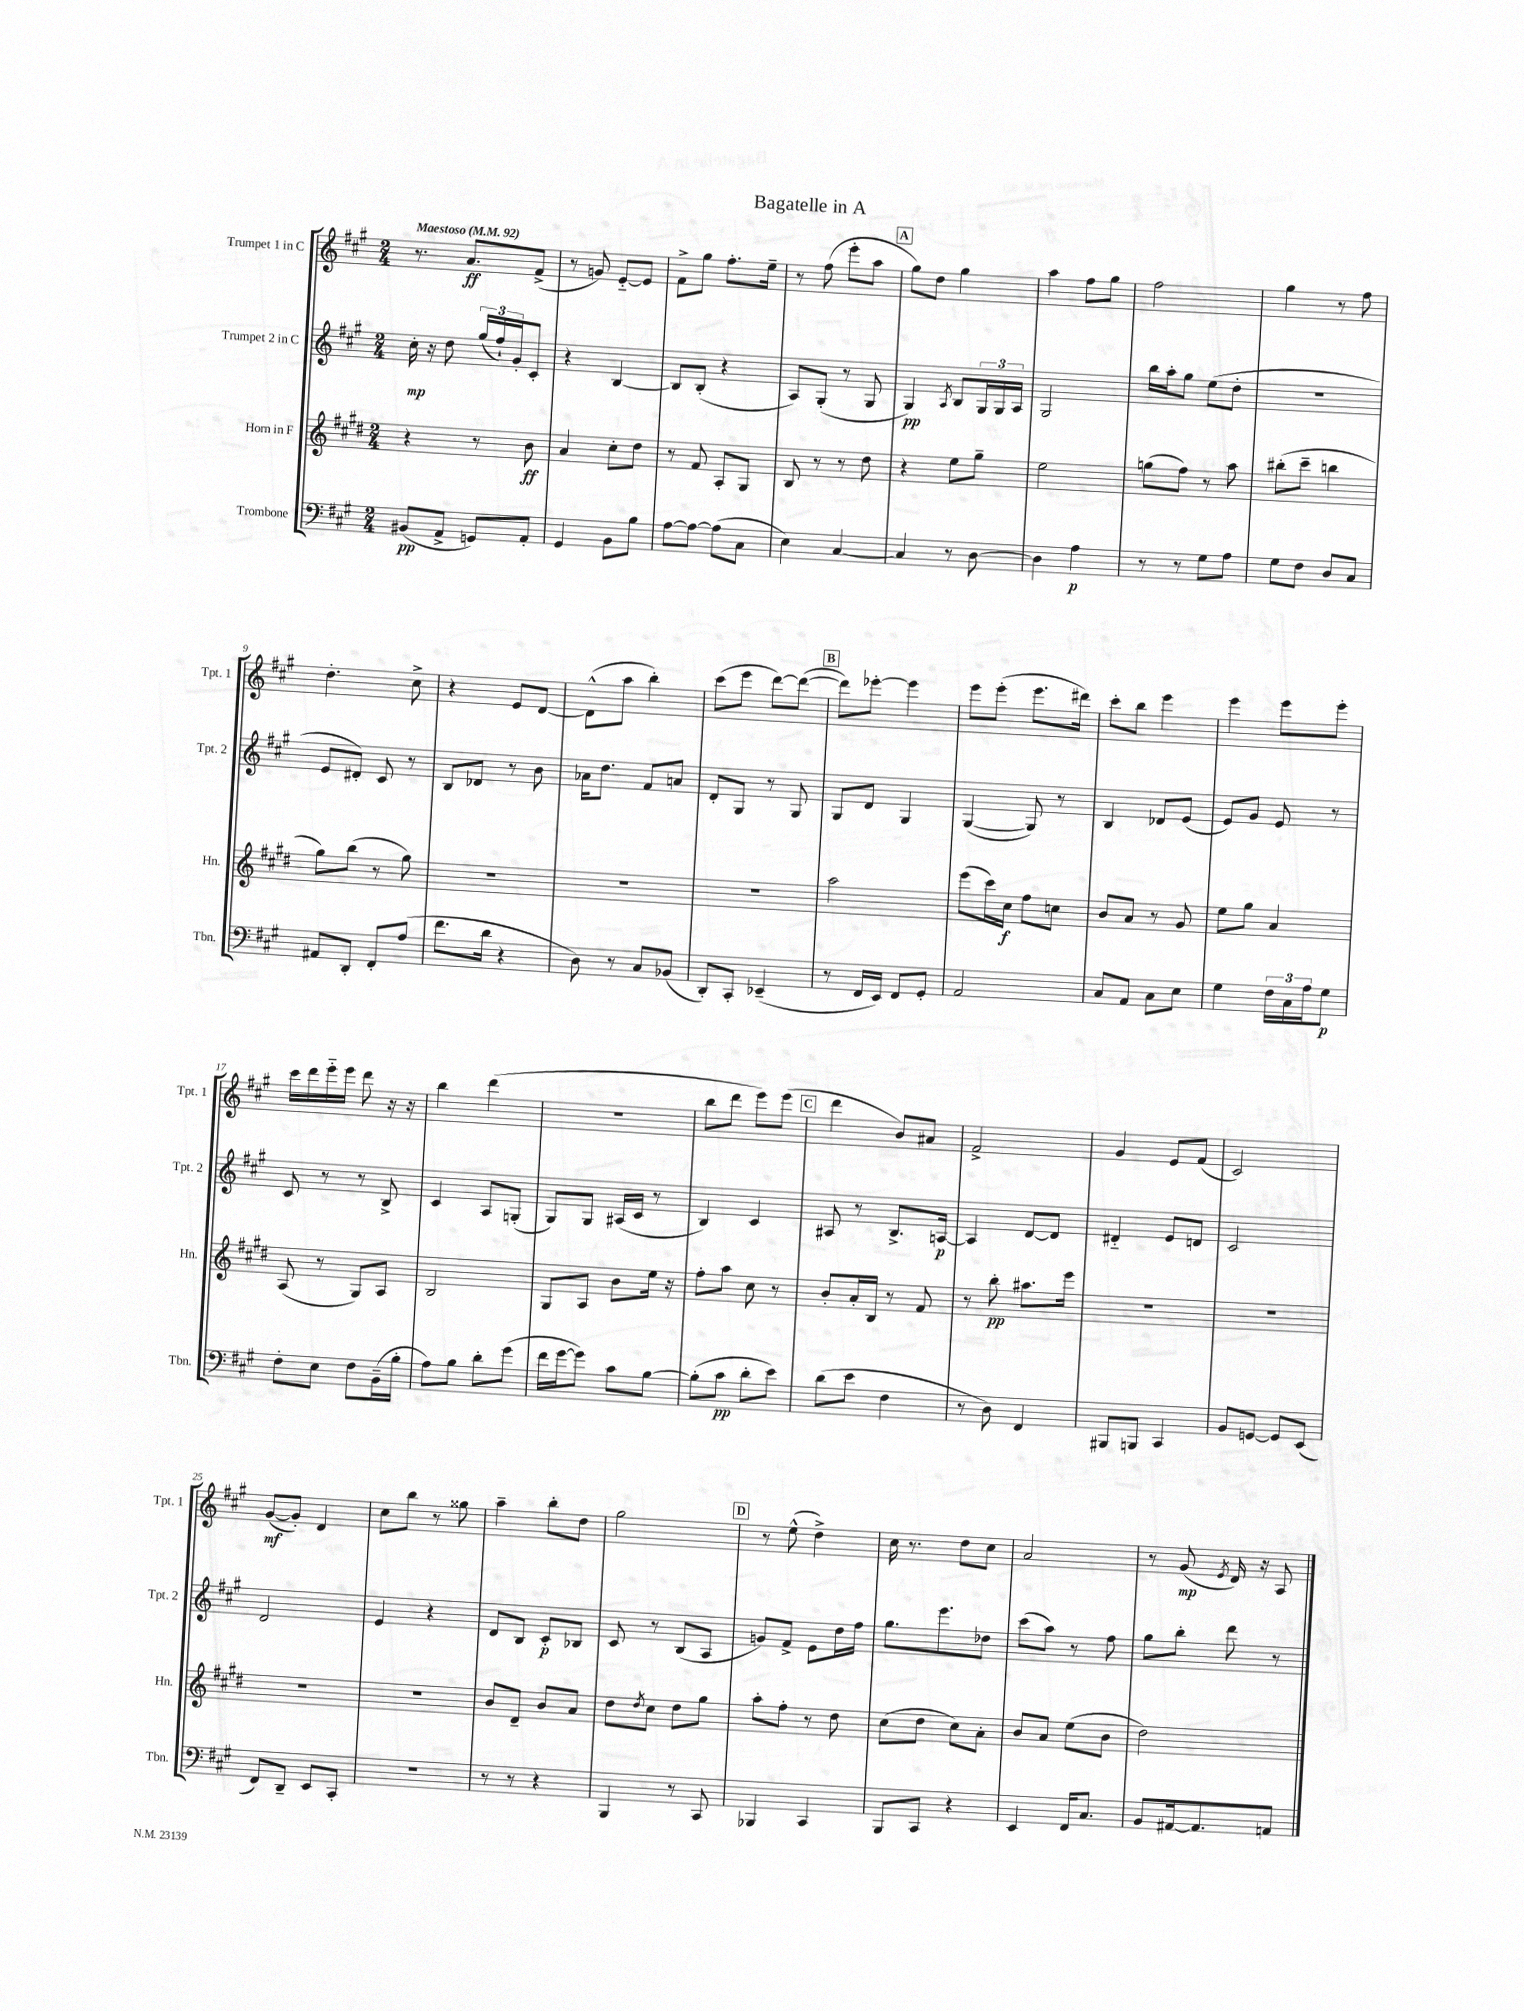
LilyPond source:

\header { title = "Bagatelle in A" }
<<
\new StaffGroup <<
\new Staff = "s0" \with { instrumentName = "Trumpet 1 in C" shortInstrumentName = "Tpt. 1" } {
    \clef treble \key a \major \numericTimeSignature \time 2/4 \tempo "Maestoso" 4 = 92
    r8. a'8.\ff fis'8->( |
    r8 g'8) e'8~-_ e'8 |
    fis'8-> gis''8 fis''8.-. e''16-- |
    r8 fis''8( e'''8-. a''8 |
    \mark \markup { \box "A" } gis''8) d''8 gis''4 |
    a''4 fis''8 gis''8 |
    fis''2 |
    gis''4 r8 fis''8 |
    d''4.-. cis''8-> |
    r4 e'8 d'8~ |
    d'8-^( a''8 b''4-.) |
    cis'''8( e'''8 d'''8~) d'''8~( |
    \mark \markup { \box "B" } d'''8) ees'''8~-. ees'''4 |
    e'''8 e'''8-.( e'''8. dis'''16) |
    cis'''8-. b''8 e'''4 |
    e'''4 e'''8 e'''8-. |
    cis'''16 d'''16 e'''16-_ e'''16 d'''8 r16 r16 |
    b''4 d'''4( |
    r2 |
    b''8 d'''8 e'''8) e'''8( |
    \mark \markup { \box "C" } d'''4 b'8) ais'8 |
    fis'2-> |
    gis'4 e'8 fis'8( |
    cis'2) |
    gis'8~\mf( gis'8-.) d'4 |
    cis''8 b''8 r8 gisis''8 |
    a''4-- b''8-. d''8 |
    gis''2 |
    \mark \markup { \box "D" } r8 e''8-^( d''4->) |
    cis''16 r8. d''8 cis''8 |
    a'2 |
    r8 gis'8\mp( \acciaccatura { e'8 } d'16) r16 a8 \bar "|." |
}
\new Staff = "s1" \with { instrumentName = "Trumpet 2 in C" shortInstrumentName = "Tpt. 2" } {
    \clef treble \key a \major \numericTimeSignature \time 2/4
    cis''16-.\mp r16 d''8 \tuplet 3/2 { gis''16( fis''16-!) gis'16-. } cis'8-. |
    r4 b4~ |
    b8 b8-.( r4 |
    a8) gis8-.( r8 gis8 |
    \mark \markup { \box "A" } gis4\pp) \acciaccatura { a8 } b8 \tuplet 3/2 { gis16 gis16 a16 } |
    gis2 |
    b''16 a''16-. gis''8 e''8( d''8-. |
    r2 |
    e'8 dis'8-.) cis'8 r8 |
    b8 des'8 r8 b'8 |
    aes'16 d''8. fis'8 a'8 |
    d'8-. gis8 r8 gis8 |
    \mark \markup { \box "B" } gis8 d'8 gis4 |
    gis4~( gis8) r8 |
    b4 des'8 e'8( |
    e'8) gis'8 e'8 r8 |
    cis'8 r8 r8 b8-> |
    cis'4 a8 g8-.( |
    gis8) gis8 ais16( cis'16 r8 |
    b4) cis'4 |
    \mark \markup { \box "C" } ais8 r8 b8.-> a16~\p |
    a4 d'8~ d'8 |
    dis'4-_ e'8 d'8 |
    cis'2 |
    d'2 |
    e'4 r4 |
    d'8 b8 cis'8-.\p bes8 |
    cis'8 r8 b8( a8 |
    \mark \markup { \box "D" } g'8) fis'8-> e'8 d''16 fis''16 |
    gis''8. e'''8. des''8 |
    cis'''8( a''8) r8 fis''8 |
    gis''8 b''8-. d'''8 r8 \bar "|." |
}
\new Staff = "s2" \with { instrumentName = "Horn in F" shortInstrumentName = "Hn." } {
    \clef treble \key e \major \numericTimeSignature \time 2/4
    r4 r8 b'8\ff |
    a'4 cis''8-. dis''8 |
    r8 fis'8 a8-. gis8 |
    b8 r8 r8 dis''8 |
    \mark \markup { \box "A" } r4 e''8 gis''8-- |
    e''2 |
    g''8( fis''8) r8 a''8 |
    bis''8-.( cis'''8-- b''4 |
    gis''8) b''8( r8 gis''8) |
    R2 |
    R2 |
    r2 |
    \mark \markup { \box "B" } a''2 |
    e'''8( cis'''16) cis''16\f fis''8 c''8 |
    b'8 a'8 r8 gis'8 |
    e''8 gis''8 a'4 |
    a8( r8 gis8) a8 |
    b2 |
    gis8 a8 b'8 e''16 r16 |
    fis''8-. a''8 cis''8 r8 |
    \mark \markup { \box "C" } b'8-. a'16-. b16 r8 fis'8 |
    r8 b''8-.\pp ais''8. e'''16 |
    R2 |
    R2 |
    R2 |
    R2 |
    b'8 dis'8-- b'8 a'8 |
    dis''8 \acciaccatura { dis''8 } cis''8 dis''8 gis''8 |
    \mark \markup { \box "D" } a''8-. fis''8-. r8 dis''8 |
    cis''8( dis''8 cis''8) a'8-. |
    b'8 a'8 e''8( b'8 |
    dis''2) \bar "|." |
}
\new Staff = "s3" \with { instrumentName = "Trombone" shortInstrumentName = "Tbn." } {
    \clef bass \key a \major \numericTimeSignature \time 2/4
    bis,8\pp( a,8-> g,8) a,8-. |
    gis,4 b,8 b8 |
    a8~ a8~ a8( cis8 |
    e4) cis4~ |
    \mark \markup { \box "A" } cis4 r8 d8~ |
    d4 a4\p |
    r8 r8 gis8 a8 |
    gis8 fis8 d8 cis8 |
    ais,8 d,8-. fis,8-. a8( |
    fis'8. d'16 r4 |
    d8) r8 cis8 bes,8( |
    d,8-.) cis,8-. ees,4--( |
    \mark \markup { \box "B" } r8 fis,16 e,16) fis,8 gis,8-. |
    a,2 |
    cis8 a,8 cis8 e8 |
    gis4 \tuplet 3/2 { fis16 cis16 a16 } gis8\p |
    fis8-. e8 fis8 b,16--( b16-. |
    a8) b8 d'8-. gis'8( |
    fis'16 gis'16~ gis'8) cis'8 b8~ |
    b8-.( cis'8\pp d'8-. e'8) |
    \mark \markup { \box "C" } d'8( e'8 fis4 |
    r8 d8) fis,4 |
    bis,,8 b,,8 cis,4 |
    b,8 g,8~ g,8 e,8( |
    fis,8) d,8-- e,8 cis,8-. |
    R2 |
    r8 r8 r4 |
    b,,4 r8 cis,8 |
    \mark \markup { \box "D" } bes,,4 cis,4 |
    b,,8 cis,8 r4 |
    e,4 fis,16 cis8. |
    b,8 ais,16~ ais,8. a,8 \bar "|." |
}
>>
>>
